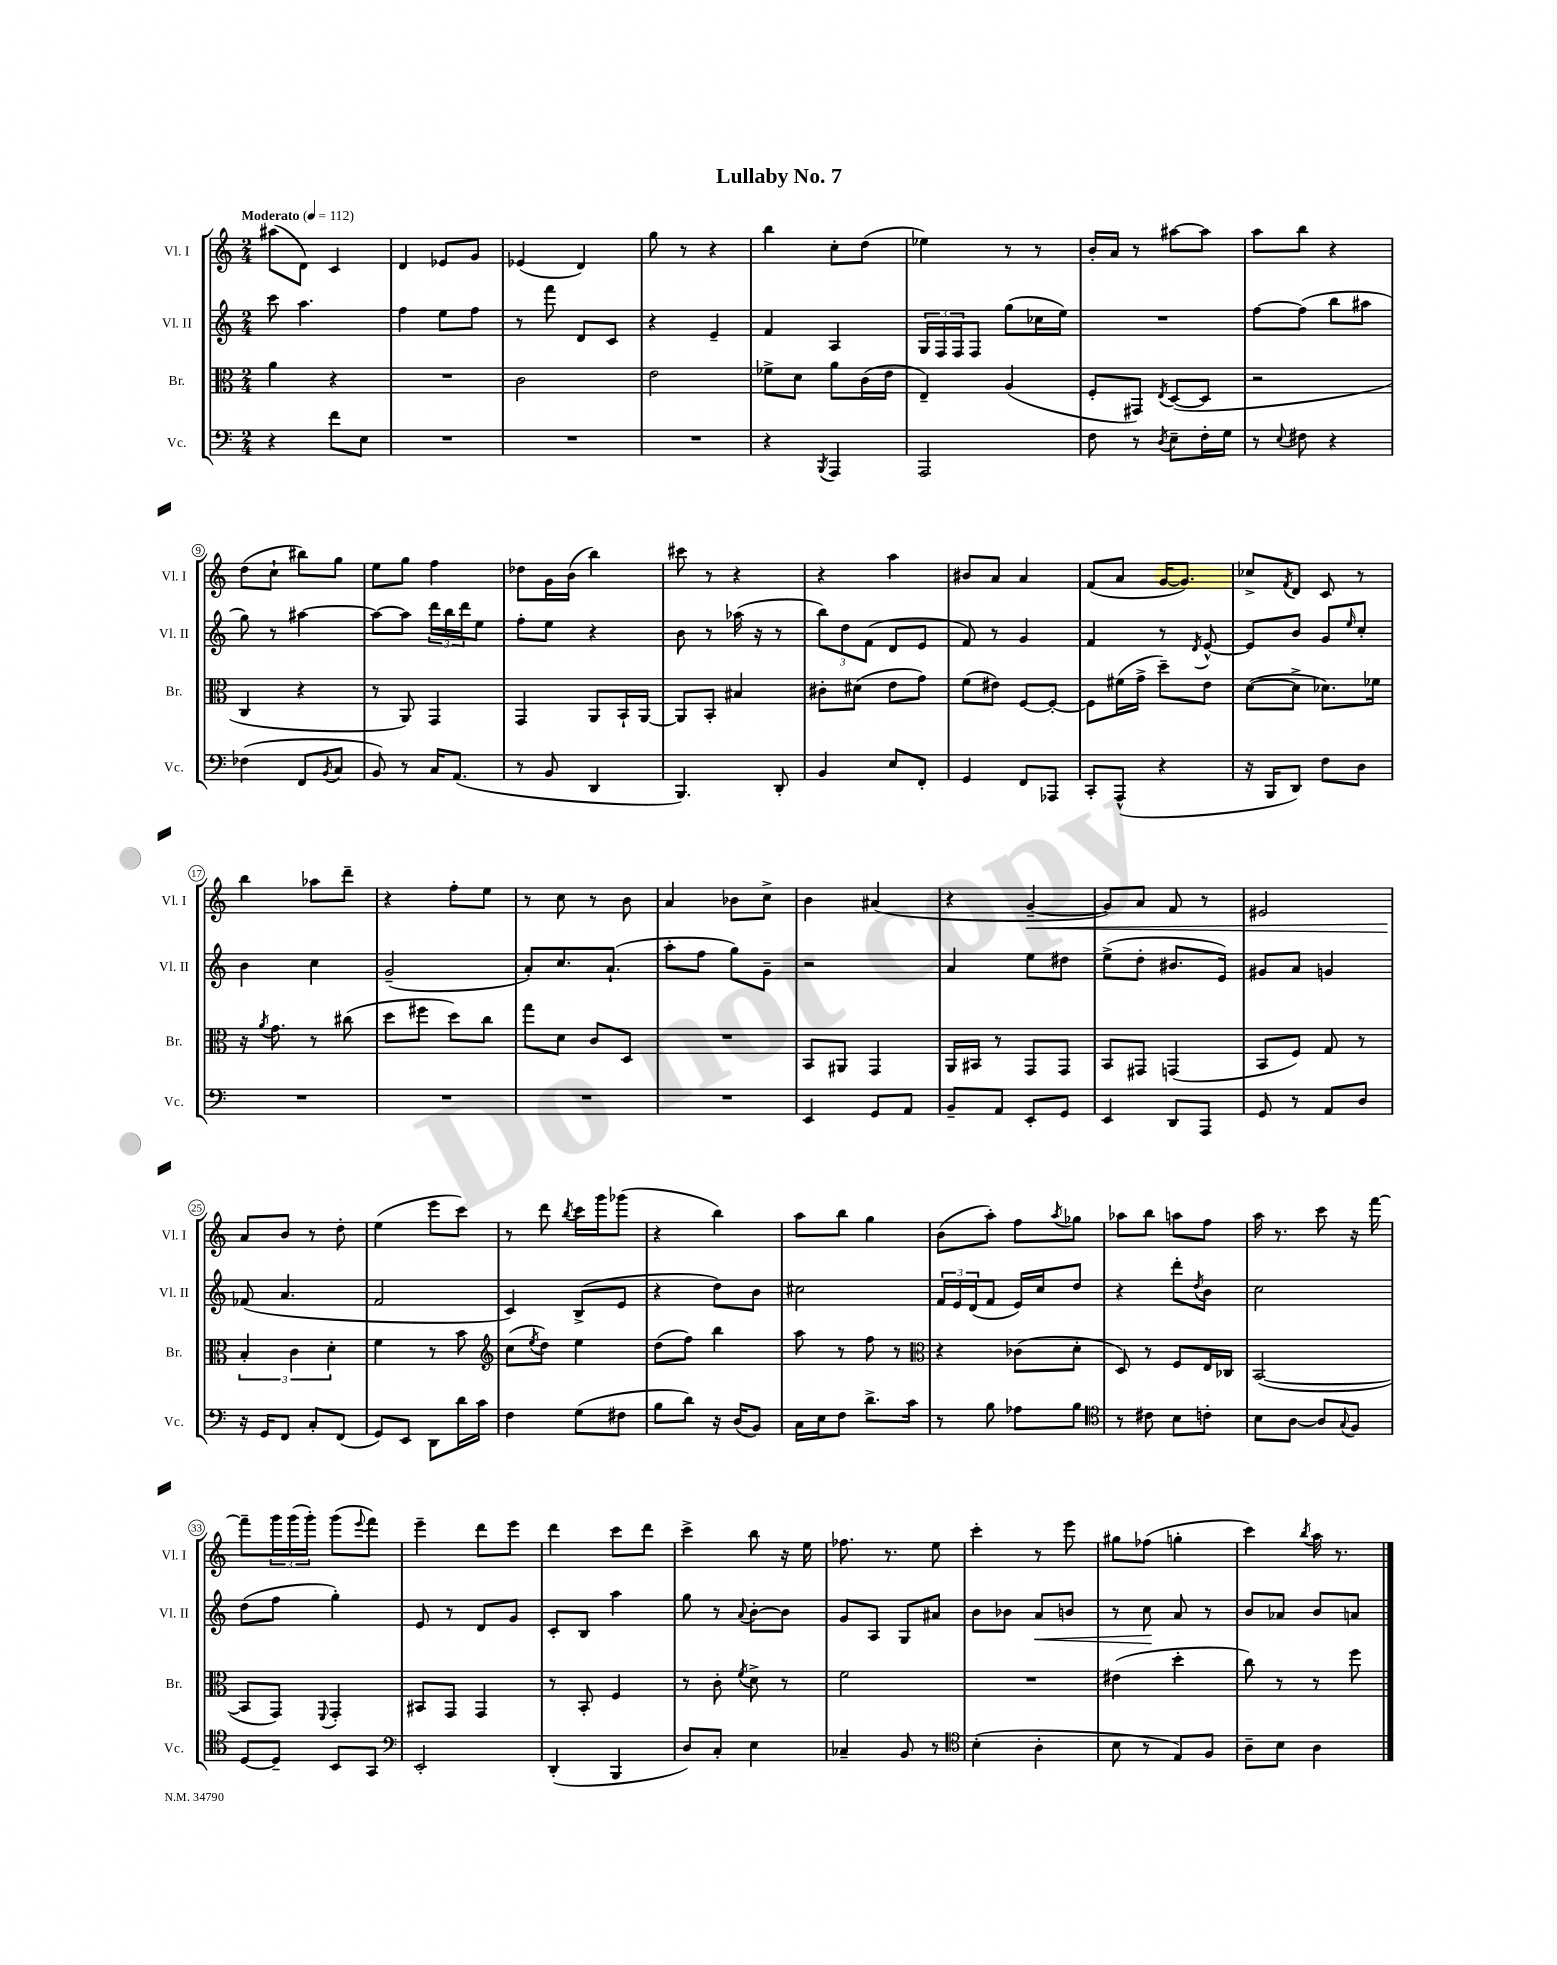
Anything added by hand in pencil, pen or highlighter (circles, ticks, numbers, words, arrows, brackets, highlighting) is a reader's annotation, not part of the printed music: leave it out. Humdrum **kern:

**kern	**kern	**kern	**kern
*staff4	*staff3	*staff2	*staff1
*clefF4	*clefC3	*clefG2	*clefG2
*k[]	*k[]	*k[]	*k[]
*M2/4	*M2/4	*M2/4	*M2/4
*MM112	*MM112	*MM112	*MM112
4r	4a	8ccc	(8aa#
.	.	4.aa	8d)
8f	4r	.	4c
8E	.	.	.
=	=	=	=
2r	2r	4ff	4d
.	.	8ee	8e-
.	.	8ff	8g
=	=	=	=
2r	2c	8r	(4e-
.	.	8fff	.
.	.	8d	4d)
.	.	8c	.
=	=	=	=
2r	2e	4r	8gg
.	.	.	8r
.	.	4e~	4r
=	=	=	=
4r	8f-^	4f	4bb
.	8d	.	.
8qBBB	.	.	.
4AAA	8a	4A	8cc'
.	(16c	.	(8dd
.	16e	.	.
=	=	=	=
2AAA	4E~)	24G	4ee-)
.	.	24F	.
.	.	24F	.
.	.	8F	.
.	(4A	(8gg	8r
.	.	16cc-	8r
.	.	16ee)	.
=	=	=	=
8F	8F'	2r	16b'
.	.	.	16a
8r	8GG#)	.	8r
8qD	8qE	.	.
8E~	([8D	.	[8aa#
16F'	8D]	.	8aa#]
16G	.	.	.
=	=	=	=
8r	2r	[8ff	8aa
8qqE	.	.	.
8F#	.	(8ff]	8bb
4r	.	8bb	4r
.	.	8aa#	.
=	=	=	=
(4F-	4C	8gg)	(8dd
.	.	8r	8cc`
8FF	4r	[4aa#	8bb#)
8qBB	.	.	.
8C	.	.	8gg
=	=	=	=
8BB)	8r	8aa#_	8ee
8r	8AA)	8aa#]	8gg
16C	4GG	24ddd	4ff
.	.	24bb	.
(8.AA	.	.	.
.	.	24ddd	.
.	.	8ee	.
=	=	=	=
8r	4GG	8ff'	8dd-
8BB	.	8ee	16g
.	.	.	(16b
4DD	8AA	4r	4bb)
.	16BB`	.	.
.	[16AA	.	.
=	=	=	=
4.BBB)	8AA]	8b	8ccc#
.	8BB'	8r	8r
.	4B#	(16aa-	4r
.	.	16r	.
8DD'	.	8r	.
=	=	=	=
4BB	8c#'	12bb)	4r
.	.	12dd	.
.	(8d#	.	.
.	.	(12f	.
8E	8e	8d	4aa
8FF'	8g)	8e	.
=	=	=	=
4GG	(8f	8f)	8b#
.	8e#)	8r	8a
8FF	[8F	4g	4a
8AAA-	8F'_	.	.
=	=	=	=
8CC'	8F]	4f	(8f
(8AAA^^	(16f#	.	8a
.	16g^	.	.
4r	8dd~)	8r	[16g
.	.	.	8.g])
.	.	8qd	.
.	8e	[8e^^	.
=	=	=	=
16r	([8d	8e]	8cc-^
16BBB	.	.	.
.	.	.	8qf
8DD)	8d^]	8b	8d
8F	8.d-)	8g	8c
.	.	16qqee	.
8D	.	8cc'	8r
.	16f-	.	.
=	=	=	=
2r	16r	4b	4bb
.	8qa	.	.
.	8.g	.	.
.	8r	4cc	8aa-
.	(8cc#	.	8ddd~
=	=	=	=
2r	8dd	(2g~	4r
.	8ff#	.	.
.	8dd)	.	8ff'
.	8cc	.	8ee
=	=	=	=
2r	8gg	8a')	8r
.	8d	8.cc	8cc
.	8c	.	8r
.	.	(8.a`	.
.	8D	.	8b
=	=	=	=
2r	2r	8aa'	4a
.	.	8ff	.
.	.	8gg)	8b-
.	.	8g~	8cc^
=	=	=	=
4EE	8BB	2r	4b
.	8AA#	.	.
8GG	4GG	.	(4a#
8AA	.	.	.
=	=	=	=
8BB~	16AA	4a	4r
.	16BB#	.	.
8AA	8r	.	.
8EE'	8GG	8ee	[4g~
8GG	8GG	8dd#	.
=	=	=	=
4EE	8BB	(8ee^	8g])
.	8GG#	8dd'	8a
8DD	(4GG	8.b#	8f
8AAA	.	.	8r
.	.	16e)	.
=	=	=	=
8GG	8BB	8g#	2e#
8r	8F)	8a	.
8AA	8G	4g	.
8D	8r	.	.
=	=	=	=
16r	6B'	(8f-	8a
16GG	.	.	.
8FF	.	4.a	8b
.	6c	.	.
8C'	.	.	8r
.	6d'	.	.
(8FF	.	.	8dd'
=	=	=	=
8GG)	4f	2f	(4ee
8EE	.	.	.
8DD	8r	.	8eee
16d	8b	.	8ccc)
16c	.	.	.
=	=	=	=
*	*clefG2	*	*
4F	(8cc	4c)	8r
.	8qee	.	.
.	8dd)	.	8ddd
.	.	.	8qbb
(8G	4ee	(8B^	16ccc
.	.	.	16ggg
8F#	.	8e	(8ggg-
=	=	=	=
8B	(8dd	4r	4r
8d)	8ff)	.	.
16r	4bb	8dd)	4bb)
(16D	.	.	.
8BB)	.	8b	.
=	=	=	=
16C	8aa	2cc#	8aa
16E	.	.	.
8F	8r	.	8bb
8.d^	8ff	.	4gg
.	8r	.	.
16c	.	.	.
=	=	=	=
*	*clefC3	*	*
8r	4r	24f	(8b
.	.	24e	.
.	.	(24d	.
8B	.	8f	8aa')
8A-	(8c-	16e)	8ff
.	.	16cc	.
.	.	.	8qaa
8B	8d'	8dd	8gg-
=	=	=	=
*clefC4	*	*	*
8r	8D)	4r	8aa-
8c#	8r	.	8bb
8B	8F	8ddd'	8aa
.	.	8qdd	.
8c'	16E	8b	8ff
.	16C-	.	.
=	=	=	=
8B	([2BB	2cc	16aa
.	.	.	8.r
[8A	.	.	.
8A]	.	.	8ccc
8qqG	.	.	.
8F	.	.	16r
.	.	.	[16fff
=	=	=	=
[8D	8BB]	(8dd	8fff~]
8D~]	8GG)	8ff	24ggg
.	.	.	(24ggg
.	.	.	24ggg')
.	8qqFF	.	.
8BB	4GG'	4gg')	(8ggg
.	.	.	8qqeee
8GG	.	.	8fff)
=	=	=	=
*clefF4	*	*	*
2EE'	8BB#	8e	4eee~
.	8GG	8r	.
.	4GG	8d	8ddd
.	.	8g	8eee
=	=	=	=
(4DD'	8r	8c'	4ddd
.	8BB'	8B	.
4BBB	4F	4aa	8ccc
.	.	.	8ddd
=	=	=	=
8D)	8r	8gg	4ccc^
8C'	8c'	8r	.
.	8qf	8qqa	.
4E	8d^	[8b'	8bb
.	8r	8b]	16r
.	.	.	16ee
=	=	=	=
4C-~	2f	8g	8.ff-
.	.	8A	.
.	.	.	8.r
8BB	.	8G	.
8r	.	8a#	8ee
=	=	=	=
*clefC4	*	*	*
(4B'	2r	8b	4ccc'
.	.	8b-	.
4A'	.	8a	8r
.	.	8b	8eee
=	=	=	=
8B	(4e#	8r	8gg#
8r	.	8cc	(8ff-
8E)	4dd'	8a	4gg'
8F	.	8r	.
=	=	=	=
8A~	8cc)	8b	4ccc)
8B	8r	8a-	.
.	.	.	8qbb
4A	8r	8b	16aa
.	.	.	8.r
.	8ff	8a	.
==	==	==	==
*-	*-	*-	*-
